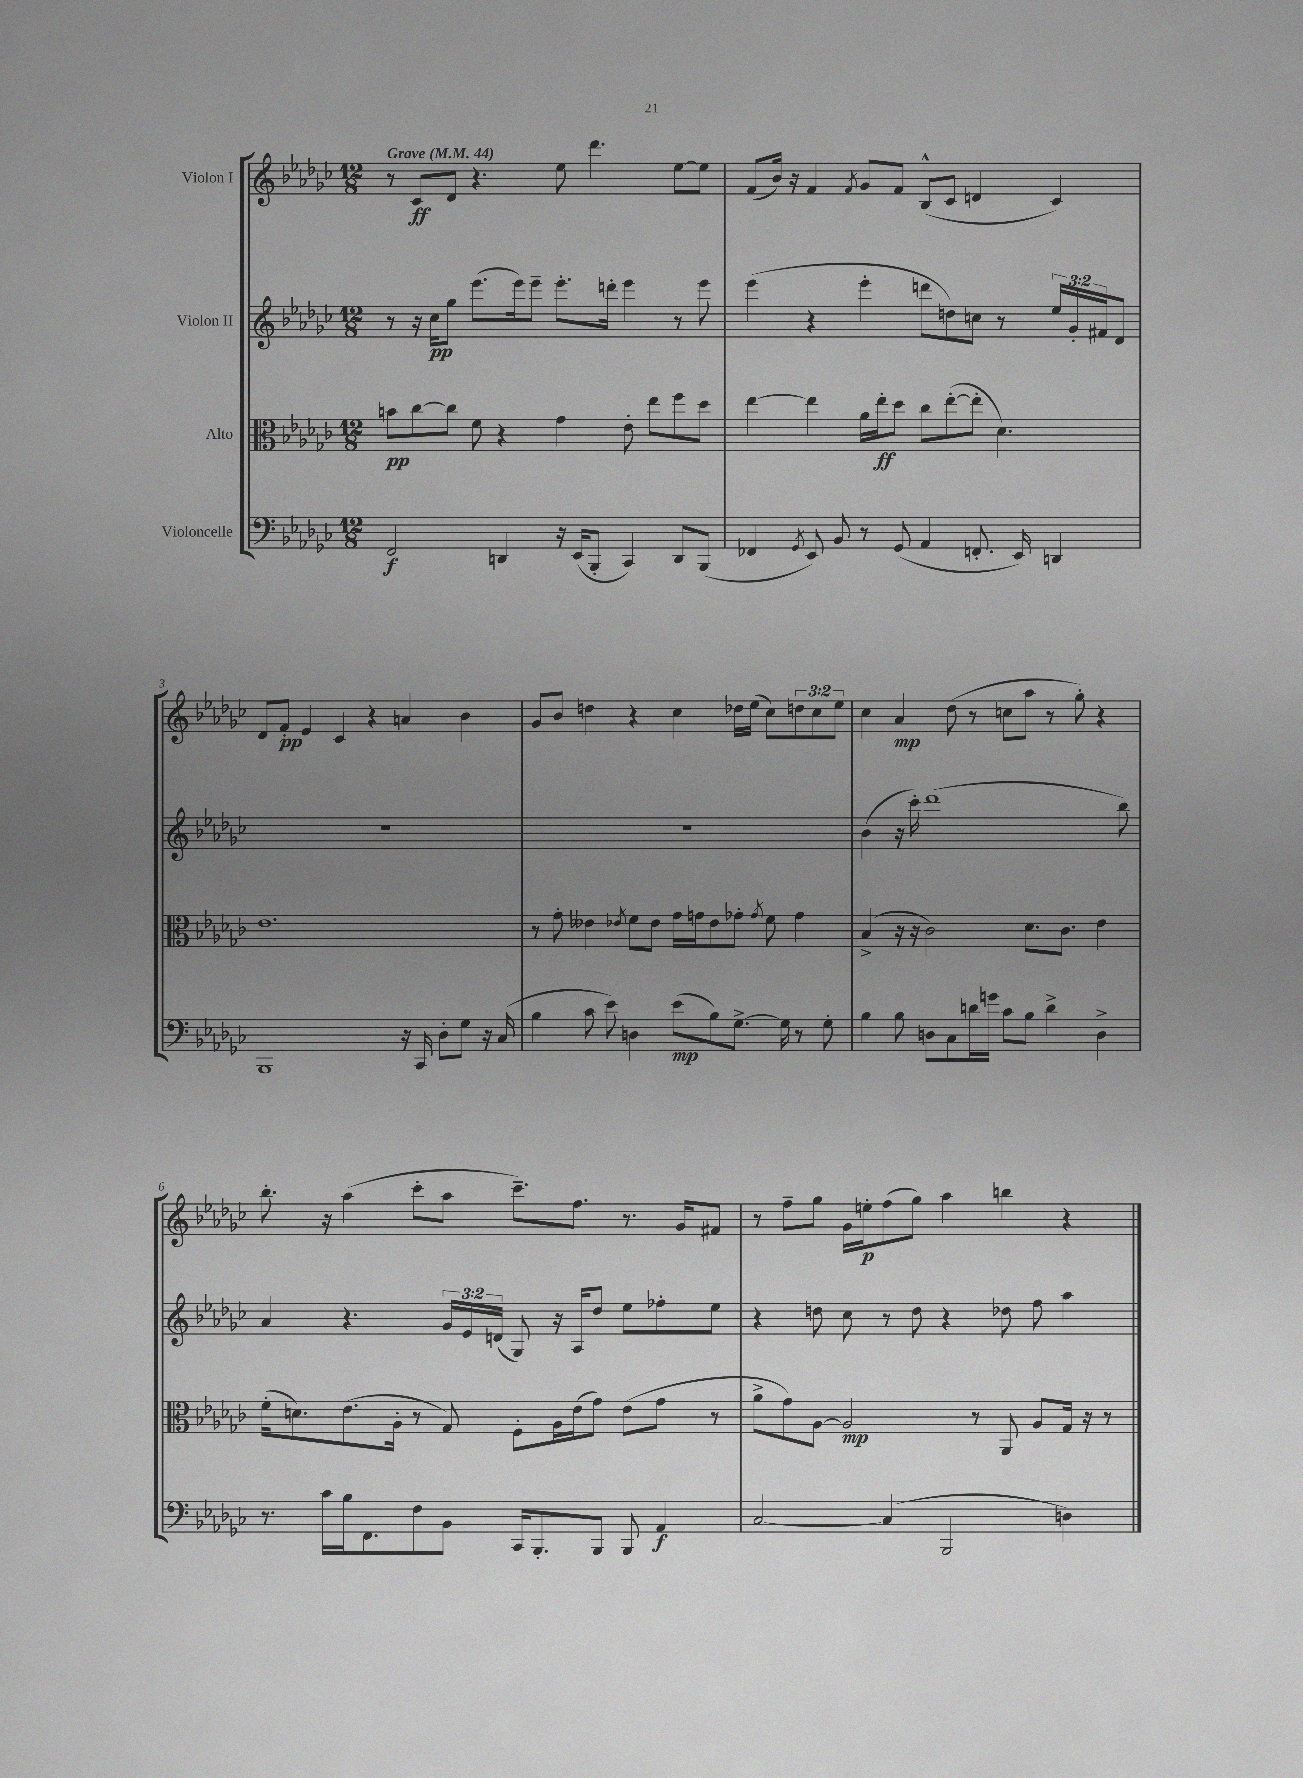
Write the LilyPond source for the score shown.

<<
\new StaffGroup <<
\new Staff = "s0" \with { instrumentName = "Violon I" } {
    \clef treble \key ges \major \numericTimeSignature \time 12/8 \override Staff.TupletNumber.text = #tuplet-number::calc-fraction-text \tempo "Grave" 4 = 44
    r8 ces'8\ff des'8 r4. ees''8 des'''4. ees''8~ ees''8 |
    f'8( bes'16) r16 f'4 \acciaccatura { f'8 } ges'8 f'8 bes8-^( ces'8 d'4 ces'4) |
    des'8 f'8-.\pp ees'4 ces'4 r4 a'4 bes'4 |
    ges'8 bes'8 d''4 r4 ces''4 des''16 ees''16( ces''8) \tuplet 3/2 { d''8 ces''8 ees''8 } |
    ces''4 aes'4\mp des''8( r8 c''8 aes''8 r8 ges''8-.) r4 |
    bes''8.-. r16 aes''4( ces'''8-. aes''8 ces'''8.--) f''8. r8. ges'16 fis'8 |
    r8 f''8-- ges''8 ges'16 e''16-.\p f''8( ges''8) aes''4 b''4 r4 \bar "|." |
}
\new Staff = "s1" \with { instrumentName = "Violon II" } {
    \clef treble \key ges \major \numericTimeSignature \time 12/8 \override Staff.TupletNumber.text = #tuplet-number::calc-fraction-text
    r8 r16 ces''16\pp ges''8 ees'''8.( ees'''16) ees'''8-- ees'''8.-. d'''16-. ees'''4 r8 ees'''8 |
    ees'''4( r4 ees'''4-. d'''8 d''8) c''8 r8 \tuplet 3/2 { ees''16 ges'16-. fis'16 } des'8 |
    R1. |
    R1. |
    bes'4( r16 ces'''16-.) des'''1( bes''8) |
    aes'4 r4. \tuplet 3/2 { ges'16 ees'16 d'16( } ges8) r16 aes16 des''8 ees''8 fes''8-. ees''8 |
    r4 d''8 ces''8 r8 d''8 r4 des''8 f''8 aes''4 \bar "|." |
}
\new Staff = "s2" \with { instrumentName = "Alto" } {
    \clef alto \key ges \major \numericTimeSignature \time 12/8
    b'8\pp ces''8~ ces''8 f'8 r4 ges'4 ees'8-. ees''8 f''8 des''8 |
    ees''4~ ees''4 aes'16 ees''16-.\ff des''8 ces''8 ees''8~-.( ees''8-. des'4.) |
    ees'1. |
    r8 ges'8-. eeses'4 \acciaccatura { ees'8 } f'8 ees'8 ges'16 g'16 ees'8 ges'8-. \acciaccatura { ges'8 } f'8 ges'4 |
    bes4->( r16 r16 ces'2) des'8. ces'8. ees'4 |
    f'16-.( d'8.) ees'8.( aes16-. r8 ges8) f8-. aes16 ees'16( ges'8) ees'8( ges'8 r8 |
    aes'8-> ges'8) aes8~ aes2\mp r8 aes,8 aes8 ges16 r16 r8 \bar "|." |
}
\new Staff = "s3" \with { instrumentName = "Violoncelle" } {
    \clef bass \key ges \major \numericTimeSignature \time 12/8
    f,2\f d,4 r16 ees,16( bes,,8-. ces,4) d,8 bes,,8( |
    fes,4 \acciaccatura { ges,8 } ees,8) bes,8 r8 ges,8( aes,4 f,8.-. ees,16) d,4 |
    bes,,1 r16 ces,16 des8-. ges8 r16 ces16( |
    bes4 ces'8 ees'8) d4 ees'8\mp( bes8) ges8.~-> ges16 r8 ges8-. |
    bes4 bes8 d8 ces8 d'16 g'16 ces'8 bes8 d'4-> d4-> |
    r8. ces'16 bes16 f,8. f8 bes,8 ces,16 bes,,8.-. bes,,8 bes,,8 aes,4\f |
    ces2~ ces4( bes,,2 d4) \bar "|." |
}
>>
>>
